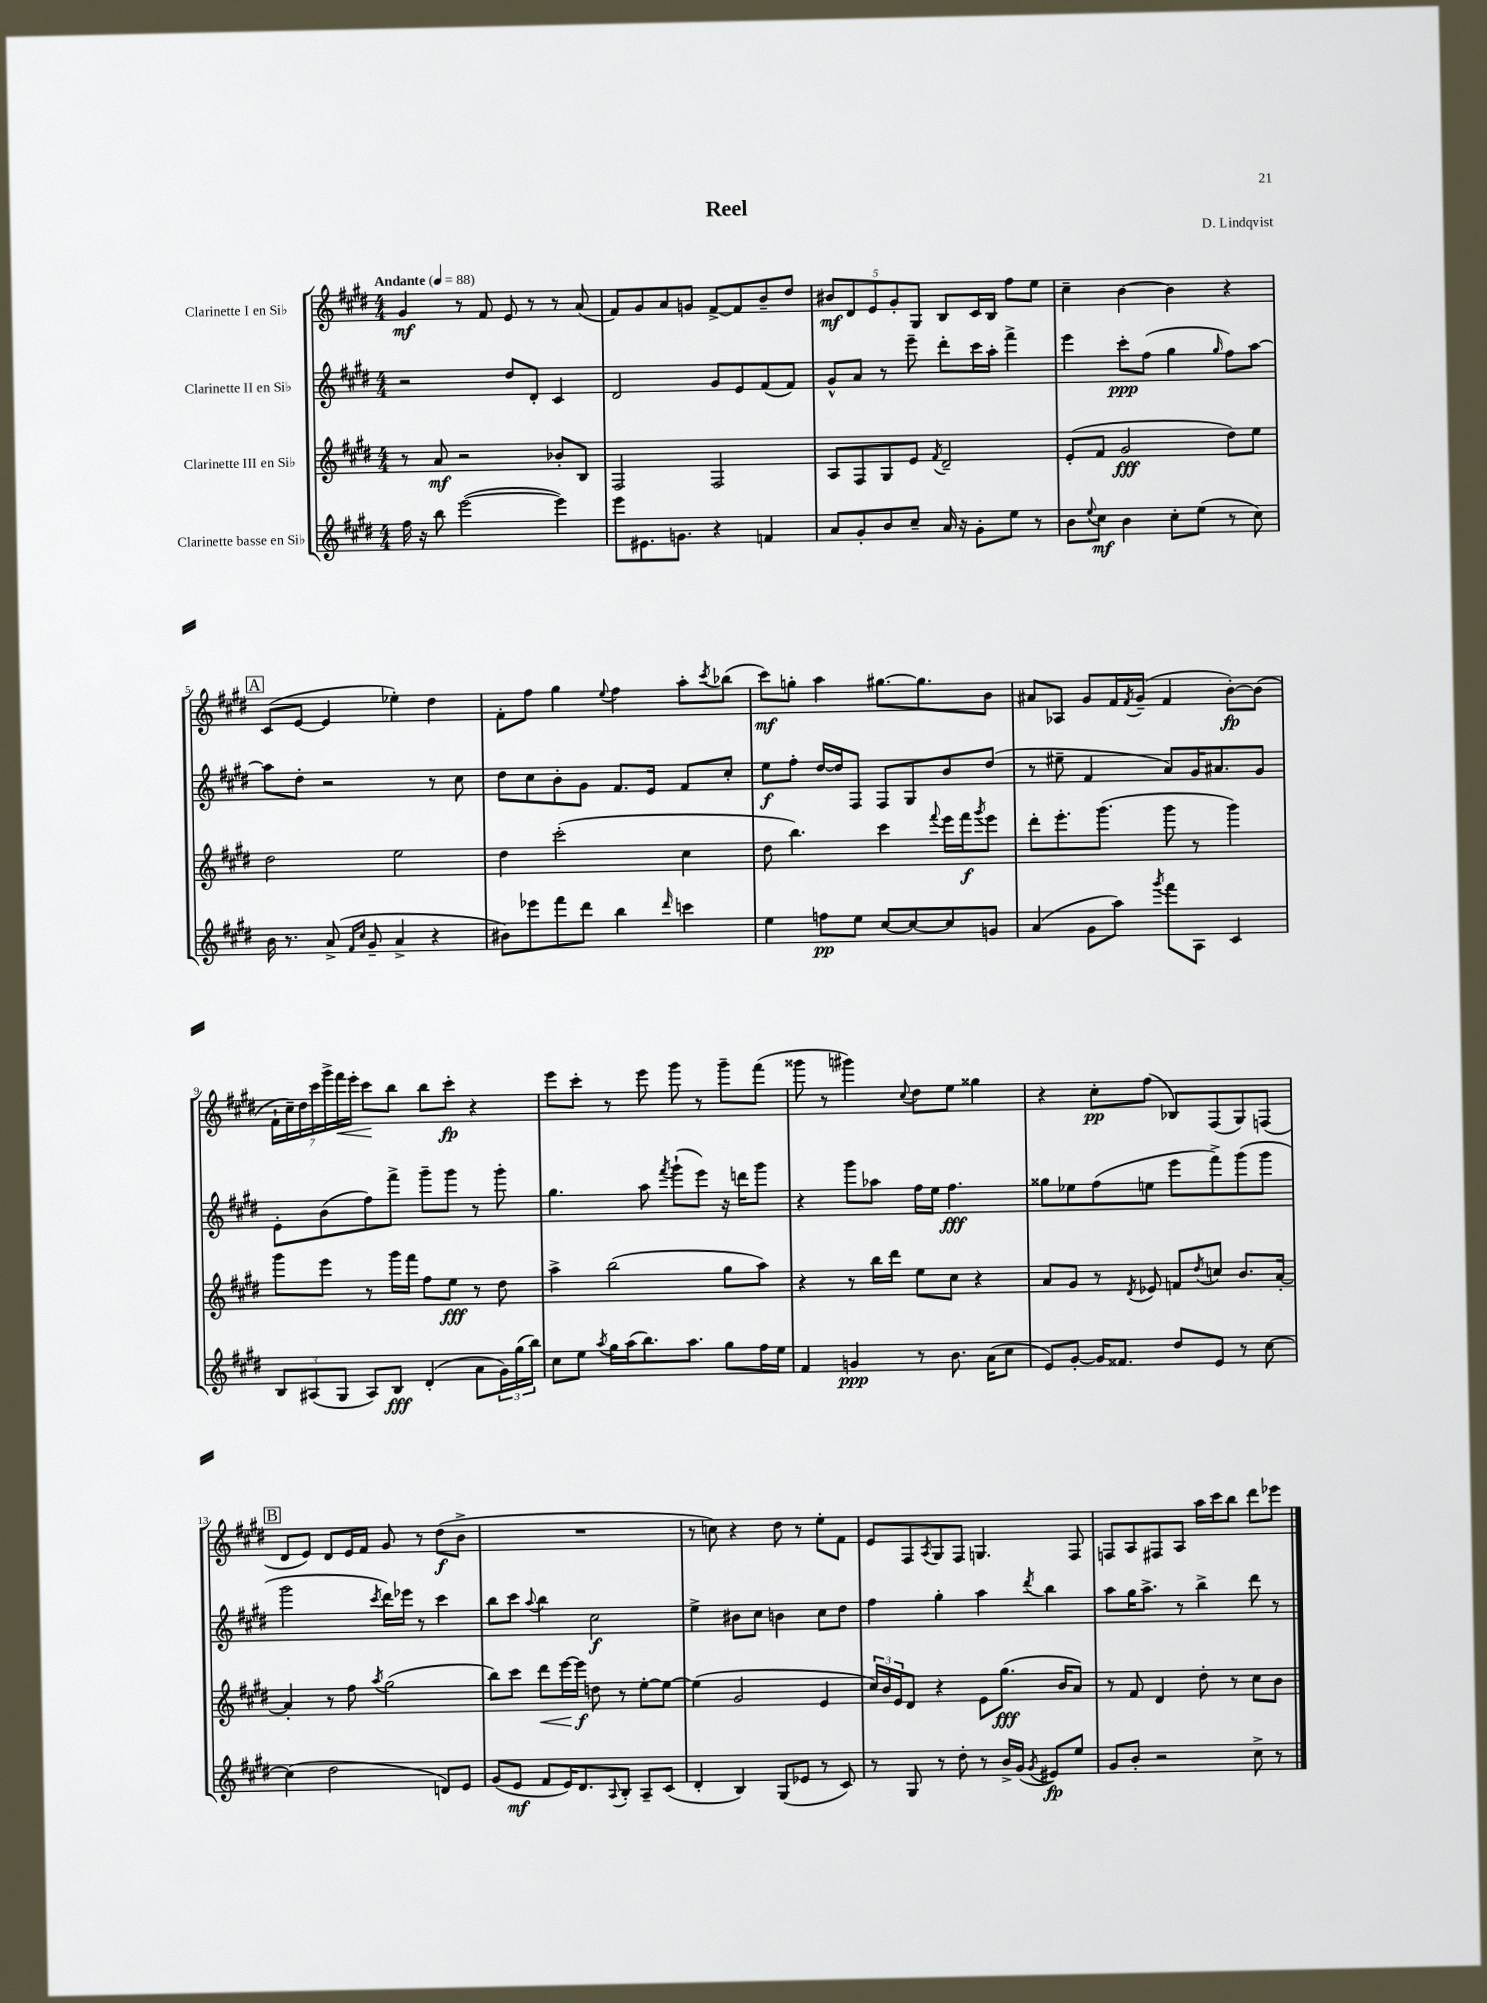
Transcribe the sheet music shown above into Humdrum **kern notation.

**kern	**dynam	**kern	**dynam	**kern	**dynam	**kern	**dynam
*part4	*part4	*part3	*part3	*part2	*part2	*part1	*part1
*staff4	*staff4	*staff3	*staff3	*staff2	*staff2	*staff1	*staff1
*I"Clarinette basse en Si♭	*	*I"Clarinette III en Si♭	*	*I"Clarinette II en Si♭	*	*I"Clarinette I en Si♭	*
*clefG2	*	*clefG2	*	*clefG2	*	*clefG2	*
*k[f#c#g#d#]	*	*k[f#c#g#d#]	*	*k[f#c#g#d#]	*	*k[f#c#g#d#]	*
*M4/4	*	*M4/4	*	*M4/4	*	*M4/4	*
*MM88	*	*MM88	*	*MM88	*	*MM88	*
=1	=1	=1	=1	=1	=1	=1	=1
!	!	!	!	!	!	!LO:TX:a:B:t=Andante	!
16ff#\	.	8r	.	2r	.	4g#/	mf
16r	.	.	.	.	.	.	.
8bb\	.	8a/	mf	.	.	.	.
([2eee\	.	2r	.	.	.	8r	.
.	.	.	.	.	.	8f#/	.
.	.	.	.	8dd#/L	.	8e/	.
.	.	.	.	8d#'/J	.	8r	.
4eee\])	.	8b-X'/L	.	4c#/	.	8r	.
.	.	8B/J	.	.	.	(8a/	.
=2	=2	=2	=2	=2	=2	=2	=2
8eee\L	.	2F#/	.	2d#/	.	8f#/L)	.
8.e#X\	.	.	.	.	.	8g#/	.
.	.	.	.	.	.	8a/	.
8.gn\J	.	.	.	.	.	.	.
.	.	.	.	.	.	8gn/J	.
4r	.	2F#/	.	8g#/L	.	[8f#^/L	.
.	.	.	.	8e/	.	8f#/]	.
4fn/	.	.	.	(8f#/	.	8b~/	.
.	.	.	.	8f#/J)	.	8dd#/J	.
=3	=3	=3	=3	=3	=3	=3	=3
8a/L	.	8A/L	.	8g#^^/L	.	10b#X/L	mf
.	.	.	.	.	.	10d#/	.
8g#'/	.	8F#/	.	8a/J	.	.	.
.	.	.	.	.	.	10e/	.
8b/	.	8G#/	.	8r	.	.	.
.	.	.	.	.	.	10g#'/	.
8cc#~/J	.	8e/J	.	8eee~\	.	.	.
.	.	.	.	.	.	10G#/J	.
.	.	8qf#/	.	.	.	.	.
16a/	.	2d#~/	.	8ddd#'\L	.	8B/L	.
16r	.	.	.	.	.	.	.
8g#'\L	.	.	.	16ccc#\L	.	16c#/L	.
.	.	.	.	16aa'\JJ	.	16B/JJ	.
8ee\J	.	.	.	4fff#^\	.	8ff#\L	.
8r	.	.	.	.	.	8ee\J	.
=4	=4	=4	=4	=4	=4	=4	=4
8b\L	.	(8e'/L	.	4eee\	.	4cc#~\	.
8qqee/	.	.	.	.	.	.	.
8cc#\J	mf	8f#/J	.	.	.	.	.
4b\	.	2g#/	fff	8ccc#'\L	ppp	[4b\	.
.	.	.	.	(8ff#\J	.	.	.
8cc#'\L	.	.	.	4gg#\	.	4b\]	.
(8ee\J	.	.	.	.	.	.	.
.	.	.	.	16qqgg#/	.	.	.
8r	.	8dd#\L)	.	8ff#\L)	.	4r	.
8cc#\)	.	8ee\J	.	[8aa\J	.	.	.
!!LO:LB:g=z
!!LO:REH:place=s1:t=A
=5	=5	=5	=5	=5	=5	=5	=5
16b\	.	2dd#\	.	8aa\L]	.	(8c#/L	.
8.r	.	.	.	.	.	.	.
.	.	.	.	8dd#'\J	.	[8e/J	.
(8a^/	.	.	.	2r	.	4e/]	.
16qqf#/LL	.	.	.	.	.	.	.
16qqcc#/JJ	.	.	.	.	.	.	.
8g#~/	.	.	.	.	.	.	.
4a^/	.	2ee\	.	.	.	4ee-X'\)	.
4r	.	.	.	8r	.	4dd#\	.
.	.	.	.	8cc#\	.	.	.
=6	=6	=6	=6	=6	=6	=6	=6
8b#X\L)	.	4dd#\	.	8dd#\L	.	8f#'\L	.
8eee-X\	.	.	.	8cc#\	.	8ff#\J	.
8fff#\	.	(2ccc#'\	.	8b'\	.	4gg#\	.
8ddd#\J	.	.	.	8g#\J	.	.	.
.	.	.	.	.	.	8qqee/	.
4bb\	.	.	.	8.f#/L	.	4ff#\	.
.	.	.	.	16e/Jk	.	.	.
16qqddd#/	.	.	.	.	.	.	.
4cccn\	.	4cc#\	.	8f#/L	.	8aa'\L	.
.	.	.	.	.	.	8qccc#/	.
.	.	.	.	8cc#'/J	.	(8bb-X\J	.
=7	=7	=7	=7	=7	=7	=7	=7
4ee\	.	8dd#\	.	8ee\L	f	8ccc#\L)	mf
.	.	4.bb\)	.	8ff#'\J	.	8ggn'\J	.
8ffn\L	pp	.	.	[16dd#/LL	.	4aa\	.
.	.	.	.	16dd#/J]	.	.	.
8ee\J	.	.	.	8F#/J	.	.	.
[8cc#/L	.	4ccc#\	.	8F#/L	.	[8.gg#X\L	.
8cc#/_	.	.	.	8G#/	.	.	.
.	.	.	.	.	.	8.gg#\]	.
.	.	8qqfff#/	.	.	.	.	.
8cc#/]	.	16eee\LL	.	8b/	.	.	.
.	.	16fff#\J	f	.	.	.	.
.	.	8qggg#/	.	.	.	.	.
8gn/J	.	8eee\J	.	(8dd#/J	.	8b\J	.
=8	=8	=8	=8	=8	=8	=8	=8
(4a/	.	8ddd#'\L	.	8r	.	8a#X/L	.
.	.	8.eee'\	.	8ee#X~\	.	8A-X/J	.
8g#\L	.	.	.	4f#/	.	8g#/L	.
.	.	(8.ggg#\J	.	.	.	.	.
8aa\J)	.	.	.	.	.	16f#/L	.
.	.	.	.	.	.	8qf#/	.
.	.	.	.	.	.	(16g#~/JJ	.
8qggg#/	.	.	.	.	.	.	.
8fff#\L	.	8ggg#\	.	8a/L)	.	4f#/	.
8A\J	.	8r	.	16g#/K	.	.	.
.	.	.	.	8.a#X/	.	.	.
4c#/	.	4ggg#\)	.	.	.	[8b'\L)	fp
.	.	.	.	8g#/J	.	(8b\J]	.
!!LO:LB:g=z
=9	=9	=9	=9	=9	=9	=9	=9
12B/L	.	8ggg#\L	.	8e'\L	.	28f#`\LL	.
.	.	.	.	.	.	28cc#~\)	.
.	.	.	.	.	.	28dd#\	.
(12A#X/	.	.	.	.	.	.	.
.	.	.	.	.	.	28ccc#\	.
.	.	8eee\J	.	(8b\	.	.	.
.	.	.	.	.	.	28ggg#^\	.
12G#/J	.	.	.	.	.	.	.
!	!	!	!	!	!	!	!LO:HP:b
.	.	.	.	.	.	28fff#\	<
.	.	.	.	.	.	28eee'\JJ	.
8A#/L)	.	8r	.	8ff#\)	.	8ccc#\L	.
8B/J	fff	16ggg#\LL	.	8fff#^\J	.	8bb\J	[
.	.	16fff#\JJ	.	.	.	.	.
(4d#'/	.	8ff#\L	.	8ggg#~\L	.	8bb\L	.
.	.	8ee\J	fff	8ggg#\J	.	8ccc#'\J	fp
8a\L	.	8r	.	8r	.	4r	.
24g#\L)	.	8dd#\	.	8ggg#'\	.	.	.
(24gg#\	.	.	.	.	.	.	.
24bb\JJ)	.	.	.	.	.	.	.
=10	=10	=10	=10	=10	=10	=10	=10
8cc#\L	.	4aa^\	.	4.gg#\	.	8eee\L	.
8ee\J	.	.	.	.	.	8ccc#'\J	.
8qaa/	.	.	.	.	.	.	.
16gg#\LL	.	(2bb\	.	.	.	8r	.
(16aa\J	.	.	.	.	.	.	.
8.bb\)	.	.	.	8aa\	.	8eee\	.
.	.	.	.	8qfff#/	.	.	.
.	.	.	.	(8ggg#`\L	.	8ggg#\	.
8.aa\J	.	.	.	.	.	.	.
.	.	.	.	8eee\J)	.	8r	.
8gg#\L	.	8gg#\L	.	16r	.	8ggg#~\L	.
.	.	.	.	16dddn\KL	.	.	.
16ff#\L	.	8aa\J)	.	8ggg#\J	.	(8fff#\J	.
16ee\JJ	.	.	.	.	.	.	.
=11	=11	=11	=11	=11	=11	=11	=11
4f#/	.	4r	.	4r	.	8ggg##X\	.
.	.	.	.	.	.	8r	.
4gn/	ppp	8r	.	8ggg#\L	.	4ggg#X\)	.
.	.	16bb\LL	.	8aa-X\J	.	.	.
.	.	16ddd#\JJ	.	.	.	.	.
.	.	.	.	.	.	8qqcc#/	.
8r	.	8ee\L	.	16ff#\LL	.	8dd#\L	.
.	.	.	.	16ee\JJ	.	.	.
8.b\	.	8cc#\J	.	4.ff#\	fff	8ee\J	.
.	.	4r	.	.	.	4gg##X\	.
(16a\KL	.	.	.	.	.	.	.
8cc#\J	.	.	.	.	.	.	.
=12	=12	=12	=12	=12	=12	=12	=12
8e/L)	.	8a/L	.	8gg##X\L	.	4r	.
[8g#'/J	.	8g#/J	.	8ee-X\	.	.	.
16g#/KL]	.	8r	.	(8ff#\	.	8cc#'\L	pp
8.f##X/J	.	.	.	.	.	.	.
.	.	8qd#/	.	.	.	.	.
.	.	8e-X/	.	8een\J	.	(8ff#\J	.
8dd#/L	.	8fn/L	.	8eee\L	.	8B-X/L)	.
.	.	8qdd#/	.	.	.	.	.
8e/J	.	8ccn/J	.	8fff#^\)	.	(8F#/	.
8r	.	8.b/L	.	(8ggg#\	.	8G#/)	.
[8cc#\	.	.	.	8ggg#\J	.	(8Fn/J	.
.	.	[16a'/Jk	.	.	.	.	.
!!LO:LB:g=z
!!LO:REH:place=s1:t=B
=13	=13	=13	=13	=13	=13	=13	=13
(4cc#\]	.	4a'/]	.	2ggg#\	.	8d#/L	.
.	.	.	.	.	.	8e/J)	.
2dd#\	.	8r	.	.	.	8d#/L	.
.	.	8ff#\	.	.	.	16e/L	.
.	.	.	.	.	.	16f#/JJ	.
.	.	8qaa/	.	8qccc#/	.	.	.
.	.	(2gg#\	.	16ddd#\LL)	.	8g#/	.
.	.	.	.	16eee-X\JJ	.	.	.
.	.	.	.	8r	.	8r	.
8dn/L)	.	.	.	4ccc#\	.	(8dd#\L	f
8e/J	.	.	.	.	.	8b^\J	.
=14	=14	=14	=14	=14	=14	=14	=14
(8g#/L	.	8bb\L)	.	8bb\L	.	1r	.
8e/J	mf	8ccc#\J	.	8ccc#\J	.	.	.
.	.	.	.	8qqaa/	.	.	.
!	!	!	!LO:HP:b	!	!	!	!
8f#/L	.	8ddd#\L	<	4bb\	.	.	.
16e/K)	.	[16eee\L	.	.	.	.	.
8.d#/	.	16eee\JJ]	f	.	.	.	.
.	.	8ddn\	[	2cc#\	f	.	.
8qqA/	.	.	.	.	.	.	.
8B'/J	.	8r	.	.	.	.	.
8A~/L	.	[8ee'\L	.	.	.	.	.
(8c#/J	.	8ee\J_	.	.	.	.	.
=15	=15	=15	=15	=15	=15	=15	=15
4d#'/	.	(4ee\]	.	4ee^\	.	8r	.
.	.	.	.	.	.	8ccn\)	.
4B/)	.	2g#/	.	8b#X\L	.	4r	.
.	.	.	.	8cc#\J	.	.	.
(8G#/L	.	.	.	4bn\	.	8dd#\	.
8e-X/J	.	.	.	.	.	8r	.
8r	.	4e/	.	8cc#\L	.	8ee'\L	.
8c#/)	.	.	.	8dd#\J	.	8f#\J	.
=16	=16	=16	=16	=16	=16	=16	=16
8r	.	24cc#/LL)	.	4ff#\	.	8e/L	.
.	.	24b/	.	.	.	.	.
.	.	24e/J	.	.	.	.	.
8G#/	.	8d#/J	.	.	.	8F#/	.
.	.	.	.	.	.	8qA/	.
8r	.	4r	.	4gg#'\	.	8G#/	.
8dd#'\	.	.	.	.	.	8F#/J	.
8r	.	8e\L	.	4aa\	.	4.Gn/	.
16b^/LL	.	(8.gg#\J	fff	.	.	.	.
(16g#/JJ	.	.	.	.	.	.	.
8qg#/	.	.	.	8qddd#/	.	.	.
8e#X/L)	fp	.	.	4bb\	.	.	.
.	.	16b/KL	.	.	.	.	.
8ee/J	.	8a/J)	.	.	.	8F#/	.
=17	=17	=17	=17	=17	=17	=17	=17
8g#/L	.	8r	.	8aa\L	.	8Fn/L	.
8b'/J	.	8f#/	.	16gg#\K	.	8A/	.
.	.	.	.	8.aa^\J	.	.	.
2r	.	4d#/	.	.	.	8F#X/	.
.	.	.	.	8r	.	8A/J	.
.	.	8dd#'\	.	4bb^\	.	16aa\LL	.
.	.	.	.	.	.	16ccc#\J	.
.	.	8r	.	.	.	8bb\J	.
8cc#^\	.	8cc#\L	.	8ddd#\	.	8ddd#\L	.
8r	.	8b\J	.	8r	.	8eee-X\J	.
==	==	==	==	==	==	==	==
*-	*-	*-	*-	*-	*-	*-	*-
